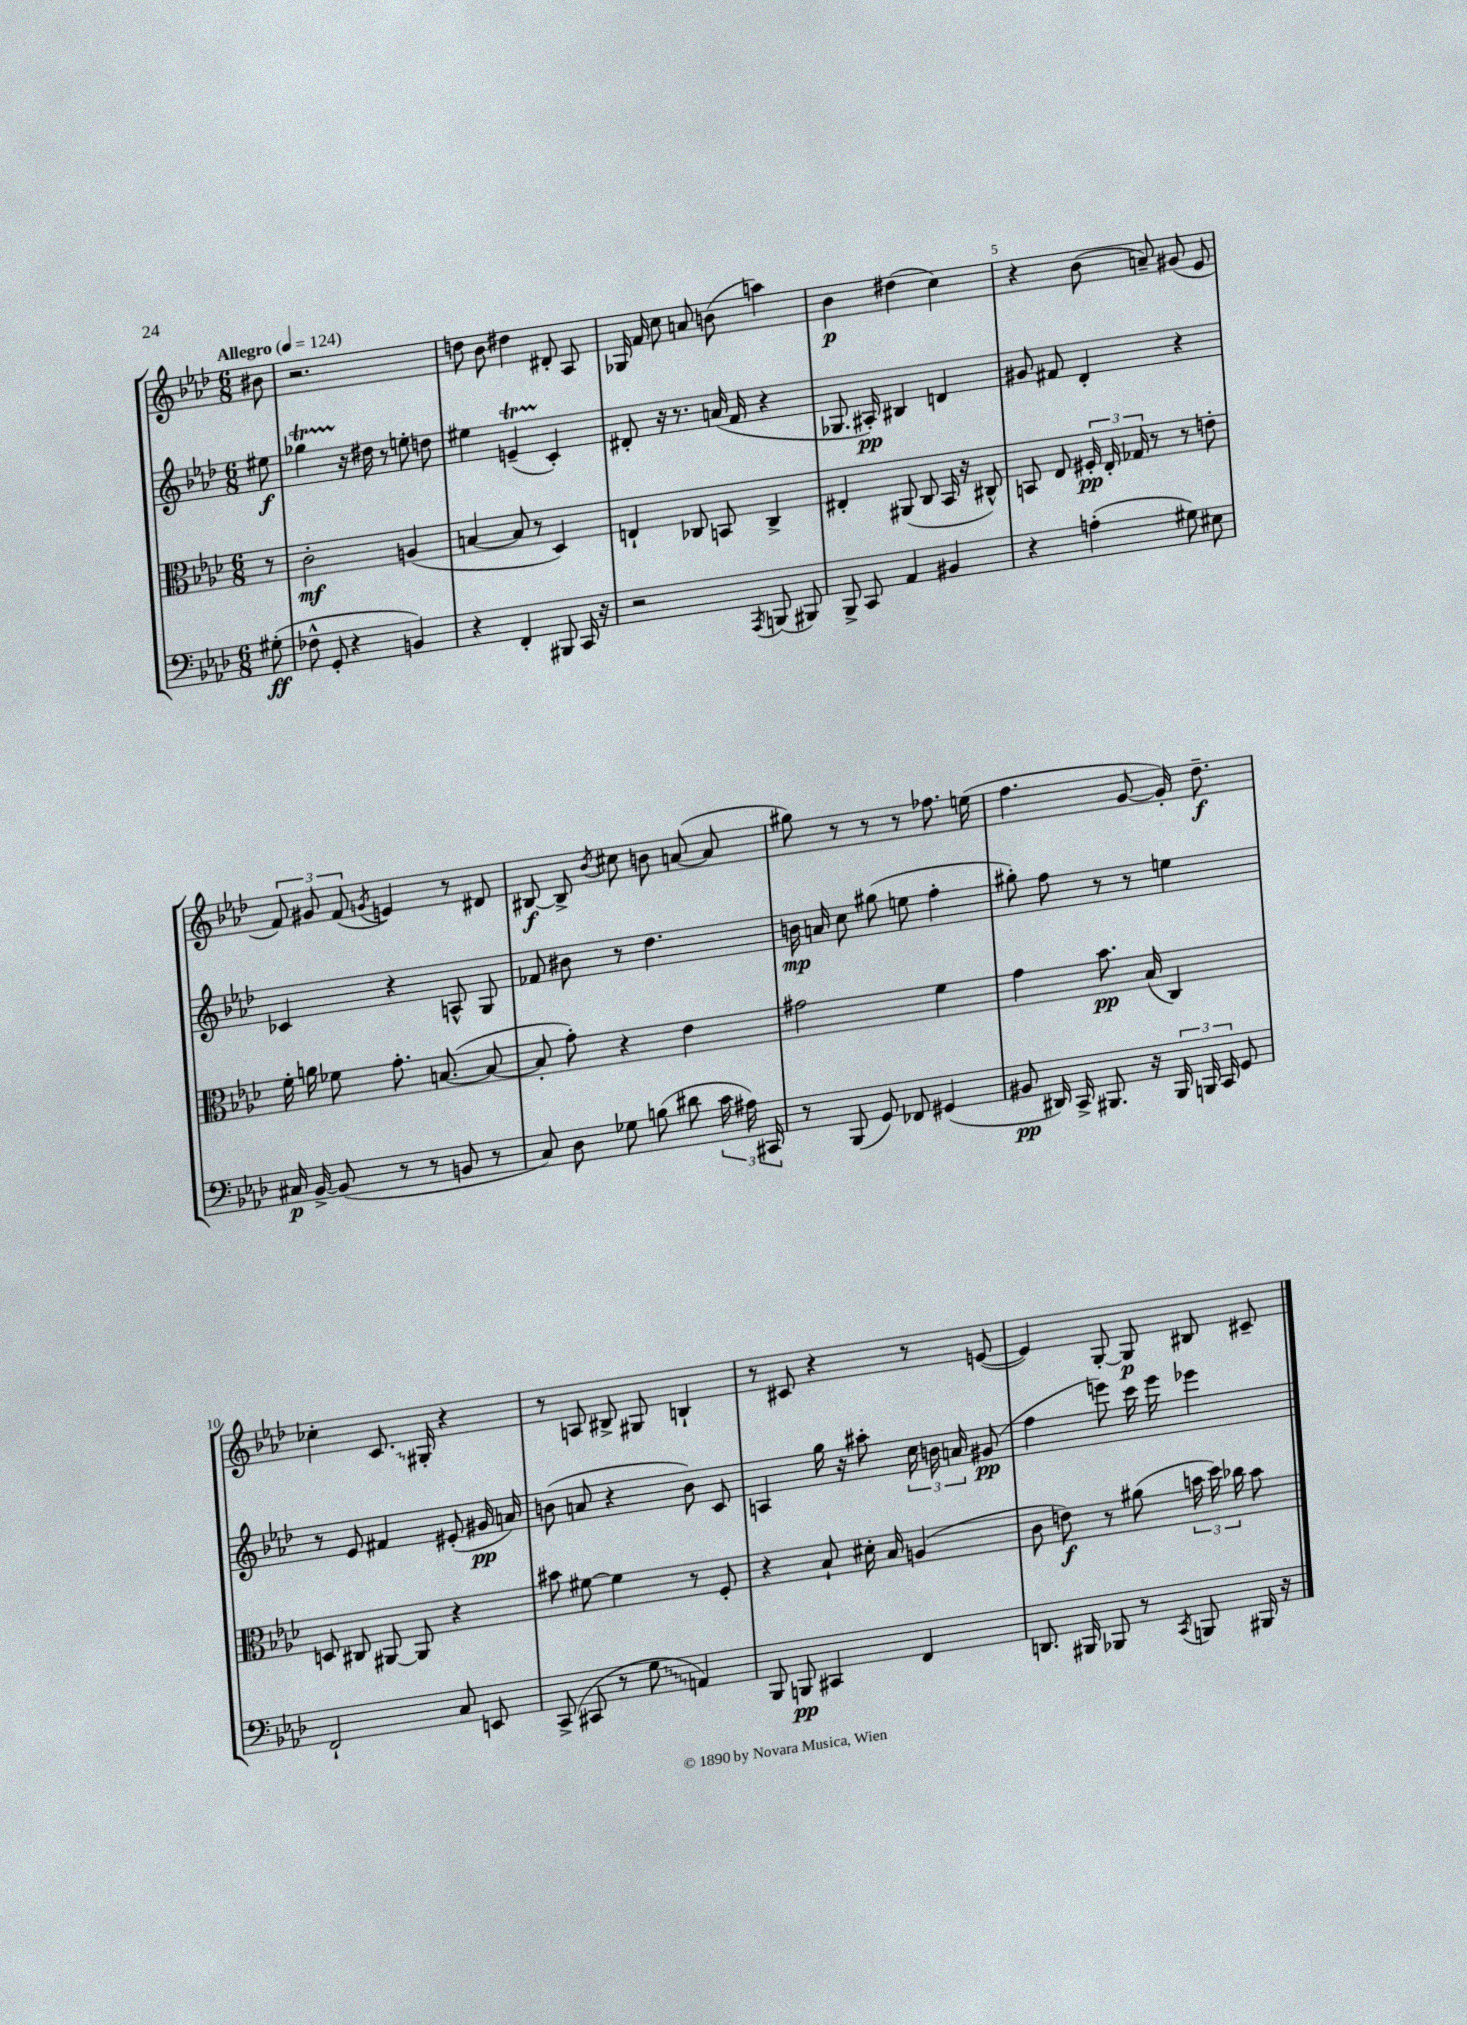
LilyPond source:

<<
\new StaffGroup <<
\new Staff = "s0" {
    \clef treble \key aes \major \numericTimeSignature \time 6/8 \partial 8 \tempo "Allegro" 4 = 124
    \autoBeamOff bis'8 |
    r2. |
    d''8 bes'8 dis''4 dis'8-. aes8 |
    ges16 f'16 c''8 a'8 b'8( a''4) |
    bes'4\p dis''4( c''4) |
    r4 bes'8( a'8--) gis'8( ees'8 |
    \tuplet 3/2 { f'8) gis'8 f'8( } \acciaccatura { g'8 } e'4) r8 dis'8 |
    bis8~\f bis8-> \acciaccatura { bes'8 } cis''8 b'8 a'8~( a'8 |
    gis''8) r8 r8 r8 fes''8. e''16( |
    f''4. g'8~ g'16-.) des''8.--\f |
    ces''4-. \once \override Glissando.style = #'zigzag c'8.\glissando gis16-. r4 |
    r8 a8 bis8-> gis8 b4-! |
    r8 cis'8 r4 r8 e'8~( |
    e'4) g8~-. g8\p bis8 cis'8-- \bar "|." |
}
\new Staff = "s1" {
    \clef treble \key aes \major \numericTimeSignature \time 6/8 \partial 8
    \autoBeamOff eis''8\f |
    ges''4\startTrillSpan r16\stopTrillSpan dis''16 r8 e''8-. d''8 |
    eis''4 e'4--\startTrillSpan( c'4-.\stopTrillSpan) |
    dis'8-. r16 r8. a'16( f'16 r4 |
    ges8. ais16-.\pp) bis4 d'4 |
    gis'8 fis'8 des'4-. r4 |
    ces'4 r4 a8-^ g8 |
    fes'8 bis'8 r8 des''4. |
    b'16\mp a'16 c''8 gis''8( e''8 f''4-. |
    gis''8-.) f''8 r8 r8 e''4 |
    r8 ees'8 fis'4 eis'8-.( gis'16\pp a'16) |
    b'8( a'8 r4 b'8) c'8 |
    a4 g''16 r16 ais''8-. \tuplet 3/2 { c''16 b'16 a'16 } gis'8\pp( |
    f''4 e'''8) c'''16 e'''16 ees'''4 \bar "|." |
}
\new Staff = "s2" {
    \clef alto \key aes \major \numericTimeSignature \time 6/8 \partial 8
    \autoBeamOff r8 |
    c'2-.\mf a4( |
    b4~ b8 r8 des4) |
    e4-! ces8 b,8 ces4-> |
    eis4-. ais,8( c8 bes,16 r16 cis8-^) |
    b,8 ees8 \tuplet 3/2 { fis16-.\pp ees16-. ges16 } r8 r8 e'8-. |
    f'16-. a'16 fes'8 g'8.-. b8.~( b8~ |
    b8-. g'8-.) r4 ees'4 |
    gis'2 f'4 |
    g'4 bes'8.\pp bes16( c4) |
    d8 cis8 ais,8~ ais,8 r4 |
    bis'8 fis'8~ fis'4 r8 f8-. |
    r4 bes8-! dis'16-. bes16 a4( |
    c'8 e'8\f) r8 ais'8( \tuplet 3/2 { b'16 des''16) ces''16 } b'8 \bar "|." |
}
\new Staff = "s3" {
    \clef bass \key aes \major \numericTimeSignature \time 6/8 \partial 8
    \autoBeamOff gis8-.\ff( |
    fes8-^ g,8-. r4 b,4) |
    r4 f,4-. bis,,8 c,16 r16 |
    r2 \acciaccatura { aes,,8 } b,,8( bis,,8) |
    bes,,8-> c,8 aes,4 bis,4 |
    r4 a4-.( gis8) eis8 |
    cis16\p bes,16~-> bes,8( r8 r8 b,8 r8 |
    c8) des8 ges8 b8( dis'8 \tuplet 3/2 { c'16 ais16) cis,16 } |
    r8 bes,,8( g,8) fes,8 gis,4( |
    bis,8\pp dis,16) c,16-> bis,,8. r16 \tuplet 3/2 { bis,,16 b,,16 c,16 } g,8 |
    f,2-! c8 e,8 |
    c,8->( cis,8 r8 \once \override Glissando.style = #'zigzag g8\glissando a,4) |
    bes,,8 b,,8\pp cis,4 f,4 |
    d,8. bis,,16 bes,,8 r8 \acciaccatura { c,8 } b,,8 bis,,16 r16 \bar "|." |
}
>>
>>
\layout { \context { \Score \override BarNumber.break-visibility = ##(#f #t #t) barNumberVisibility = #(every-nth-bar-number-visible 5) } }
